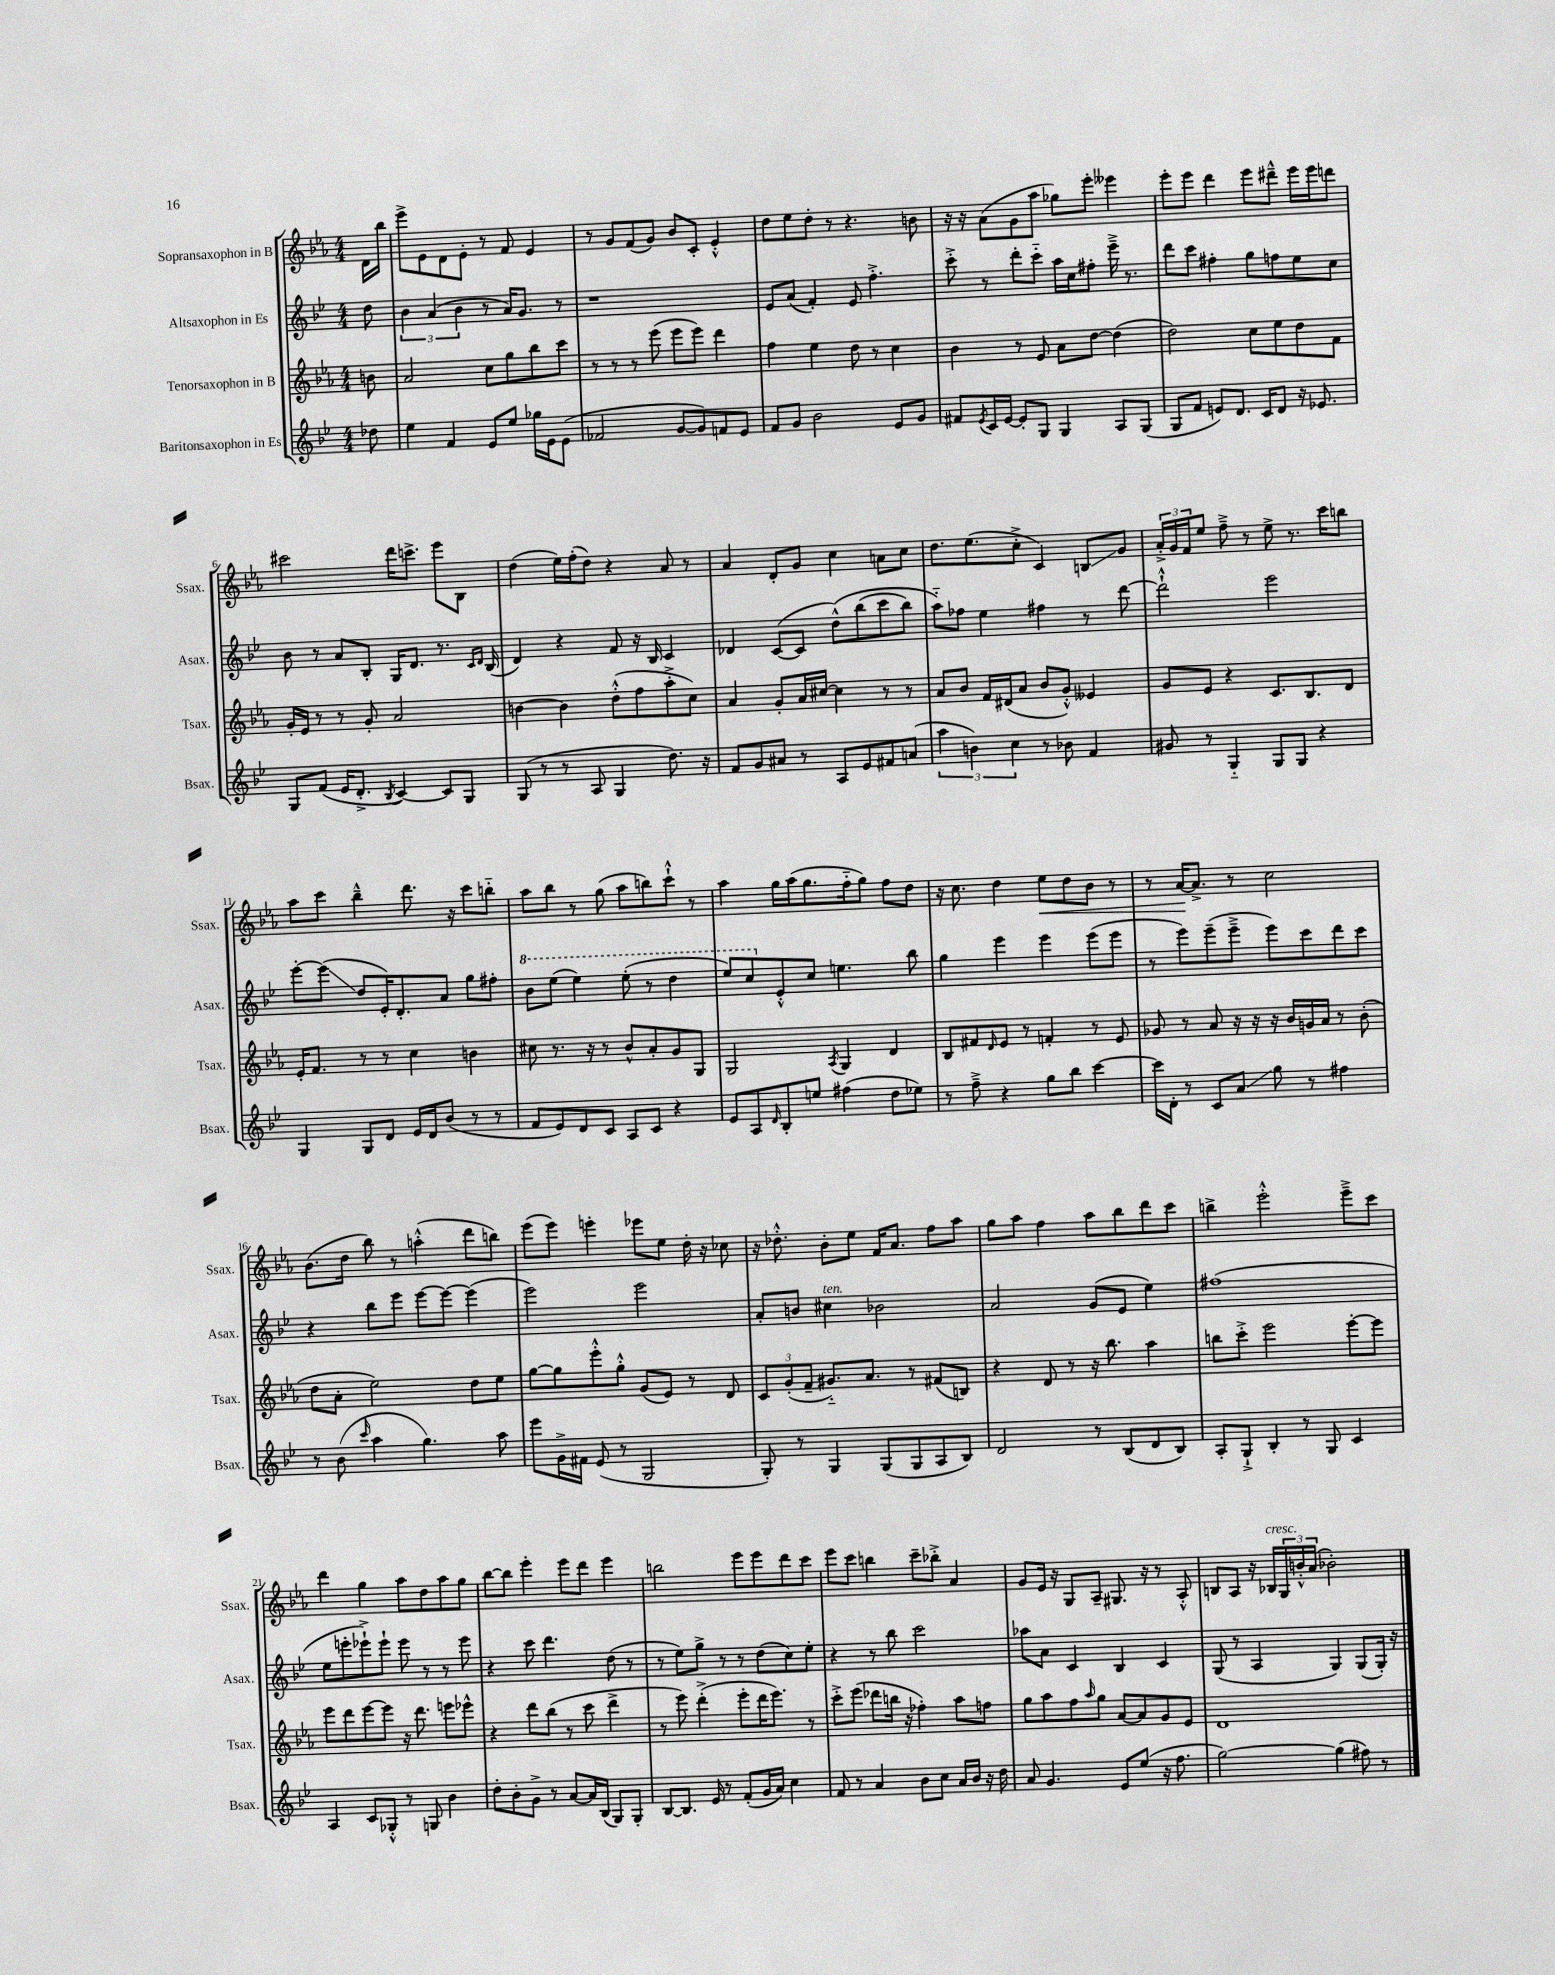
<<
\new StaffGroup <<
\new Staff = "s0" \with { instrumentName = "Sopransaxophon in B" shortInstrumentName = "Ssax." } {
    \clef treble \key ees \major \numericTimeSignature \time 4/4 \partial 8
    d'16 bes''16 |
    ees'''8-> ees'8 d'8 ees'8-. r8 f'8 ees'4 |
    r8 g'8 f'8( g'8) bes'8 c'8-. ees'4-.-^ |
    d''8 ees''8 d''8-. r8 r4. b'8 |
    r16 r16 aes'8( g'8 aes''8 ges''8) ees'''8-. eeses'''4 |
    ees'''8-. ees'''8 d'''4 ees'''8 dis'''8---^ ees'''16 ees'''16 d'''8 |
    cis'''2 d'''16 c'''8.-> ees'''8 bes8 |
    d''4( ees''16) f''16-.( d''8) r4 aes'8 r8 |
    aes'4 d'8-. g'8 c''4 a'8 c''8 |
    d''8. ees''8.( c''8-.-> c'4) b8\glissando g'8 |
    \tuplet 3/2 { aes'16-.-> g'16 f'16 } ees''8 f''8---> r8 ees''8-> r8. c'''16 b''8 |
    aes''8 c'''8 bes''4---^ d'''8. r16 c'''8 b''8-_ |
    aes''8 bes''8 r8 g''8( aes''8 b''8) c'''8-!-^ r8 |
    aes''4 g''16 aes''16( g''8. f''16-_ g''8) f''8 d''8 |
    r16 c''8. d''4 ees''8\< d''8 bes'8 r8 |
    r8 aes'16~\! aes'8.-> r8 c''2 |
    bes'8.( d''16 bes''8) r8 a''4-.-^( d'''8 b''8) |
    ees'''8( ees'''8) e'''4-. ees'''8 ees''8 d''16-. r16 ces''8 |
    r16 des''8.-.-^ bes'8-. ees''8 f'16 aes'8. f''8 aes''8 |
    g''8 aes''8 f''4 aes''8 bes''8 d'''8 c'''8 |
    b''4-> ees'''2-.-^ ees'''8---> c'''8 |
    d'''4 g''4 aes''8 d''8 aes''8 g''8 |
    bes''8~ bes''8 ees'''4-. ees'''8 d'''8 ees'''4 |
    b''2 ees'''8 ees'''8 d'''8 c'''8 |
    ees'''8 c'''8 b''4 c'''8-- bes''8-.-> aes'4 |
    g'8 ees'16 r16 g8 aes8-- gis8. r16 r8 aes8-.-^ |
    b8 aes8 r16 bes16^\markup { \italic "cresc." } \tuplet 3/2 { g16 b'16-.-^ aes'16( } bes'2-.) \bar "|." |
}
\new Staff = "s1" \with { instrumentName = "Altsaxophon in Es" shortInstrumentName = "Asax." } {
    \clef treble \key bes \major \numericTimeSignature \time 4/4 \partial 8
    d''8 |
    \tuplet 3/2 { bes'4 a'4( bes'4 } r8 a'16) g'8. r8 |
    r1 |
    ees'8 a'8( f'4-.) ees'8 f''4.-.-> |
    c'''8-.-> r8 d'''8-. c'''8-_ a''16 c''16 fis''8-. ees'''16---> r8. |
    d'''8 c'''8 fis''4-. g''8 f''8 ees''8 c''8 |
    bes'8 r8 a'8 bes8-. g16 d'8. r8. \grace { c'16 d'16 } bes16( |
    d'4) r4 f'8 r16 bes16 c'4 |
    des'4 c'8~( c'8 d''8-^)\( bes''8( c'''8 bes''8) |
    a''8-_\) fes''8 ees''4 fis''4 r8 d'''8~ |
    d'''2-!-^ ees'''2 |
    ees'''8~-. ees'''8\glissando( d''8 ees'16-.) d'8.-. a'8 g''8 fis''8-. |
    \ottava #1 bes''8 ees'''8( ees'''4) ees'''8-.( r8 d'''4 |
    ees'''8) c'''8 \ottava #0 ees'8-.-^ c''8 e''4. bes''8 |
    g''4 ees'''4 ees'''4 ees'''8( ees'''8 |
    r8 ees'''8) ees'''8--( ees'''8---> ees'''8) c'''8 d'''8 c'''8 |
    r4 bes''8 ees'''8 ees'''8~ ees'''8~ ees'''4( |
    ees'''2) ees'''2 |
    a'8-. b'8 cis''4^\markup { \italic "ten." } bes'2 |
    a'2 g'8( ees'8 ees''4) |
    fis''1( |
    ees''8 e'''8-. ees'''8-!->) ees'''8-! ees'''8 r8 r8 ees'''8 |
    r4 c'''8 d'''4. d''8( r8 |
    r8 ees''8) g''8-> r8 r8 d''8( c''8) ees''8-. |
    r4 r8 bes''8 c'''2 |
    aes''8 a'8 c'4 bes4 c'4 |
    g8( r8 a4 g4) g8( g16-.) r16 \bar "|." |
}
\new Staff = "s2" \with { instrumentName = "Tenorsaxophon in B" shortInstrumentName = "Tsax." } {
    \clef treble \key ees \major \numericTimeSignature \time 4/4 \partial 8
    b'8 |
    aes'2 c''8 g''8 bes''8 c'''8 |
    r8 r8 r8 ees'''8( ees'''8 ees'''8) d'''4 |
    f''4 ees''4 d''8 r8 c''4 |
    bes'4 r8 ees'8 aes'8 d''8~ d''4( |
    d''2) c''8 ees''8 d''8 f'8 |
    g'16-. ees'16 r8 r8 g'8-. aes'2 |
    b'4~ b'4 d''8-.-^( f''8 aes''8-.-> c''8) |
    aes'4 g'8-. aes'16 cis''16~ cis''4 r8 r8 |
    aes'8 bes'8 f'16 dis'16( aes'8 bes'8 g'8-.-^) eeses'4 |
    g'8 ees'8 r4 c'8. bes8. d'8 |
    ees'16-. f'8. r8 r8 c''4 b'4 |
    cis''8 r8. r16 r8 bes'8-^ aes'8-. g'8 g8 |
    g2 \acciaccatura { aes8 } g4 d'4 |
    bes8 fis'8 \grace { d'16 } ees'8 r8 f'4-. r8 ees'8 |
    ges'8 r8 aes'8 r16 r16 r16 bes'16 g'16 aes'16 r8 bes'8-.( |
    d''8 aes'8-. ees''2) d''8 ees''8 |
    g''8~ g''8 ees'''8-.-^ g''8-.-^ g'8( ees'8) r8 d'8 |
    \tuplet 3/2 { c'8 g'8-.( f'8-- } gis'8.-_) aes'8. r8 fis'8( b8) |
    r4 d'8 r8 r16 bes''8. aes''4 |
    b''8 c'''8-.-> ees'''2 ees'''8~-. ees'''8 |
    ees'''8 d'''8 ees'''8~ ees'''8 r16 d'''8. e'''8 ees'''8-^ |
    r4 d'''8 bes''8( r8 c'''8 d'''4-> |
    r8 ees'''8) d'''4-.->( ees'''8-. d'''16 ees'''8.) r8 |
    c'''8-.-> ees'''8( des'''8 b''16 r16 fes''4-.) aes''8 f''8 |
    g''8 aes''8 f''8 \grace { aes''16 } g''8 aes'8~ aes'8 g'8 ees'8 |
    d'1 \bar "|." |
}
\new Staff = "s3" \with { instrumentName = "Baritonsaxophon in Es" shortInstrumentName = "Bsax." } {
    \clef treble \key bes \major \numericTimeSignature \time 4/4 \partial 8
    des''8 |
    ees''4 f'4 ees'8 ees''8 ges''16 ees'16 ees'8( |
    fes'2 g'8~ g'8) f'8 ees'8 |
    f'8 g'8 bes'2 ees'8 g'8 |
    fis'8 \acciaccatura { ees'8 } c'16 ees'16~ ees'8-. g8 g4 a8 g8( |
    g8 f'8 e'8) d'8. c'16 d'8 r16 ees'8. |
    g8 f'8( ees'16 d'8.-.-> \acciaccatura { bes8 } c'4~) c'8 g8 |
    g8( r8 r8 a8 g4 d''8.) r16 |
    f'8 g'8 ais'8 r8 a8 ees'8 fis'8 a'8( |
    \tuplet 3/2 { a''4 b'4) c''4 } r8 bes'8 f'4 |
    gis'8 r8 g4-_ g8 g8 r4 |
    g4 g8 d'8 ees'16 d'16 bes'8( r8 r8 |
    f'8 ees'8) d'8 c'8 a8 c'8 r4 |
    ees'8 a8 \grace { d'16 } bes8-. e''8 fis''4( d''8 ees''8) |
    r8 f''8---> r4 g''8 bes''8 c'''4~ |
    c'''16 d'16-. r8 c'8 a'8\glissando g''8 r8 fis''4 |
    r8 bes'8( \grace { c'''16 } a''4 g''4.) a''8 |
    ees'''8 g'16-> fis'16 ees'8( r8 g2 |
    g8-.) r8 g4 g8( g8 a8 bes8) |
    d'2 r8 bes8( d'8 bes8) |
    a8-. g8-!-> bes4-. r8 g8 c'4 |
    a4 c'8 ges8-.-^ r8 g8 bes'4 |
    d''8-. bes'8-. g'8-> r8 a'8~ a'16 bes16( g8) g8-. |
    bes8~ bes8. ees'16 r8 f'8-.( g'16 a'16) c''4 |
    f'8 r8 a'4 bes'8 c''8 a'16 bes'16 r16 d''16 |
    a'8 g'4. ees'8 ees''8( r16 f''8. |
    g''2~) g''4( fis''8) r8 \bar "|." |
}
>>
>>
